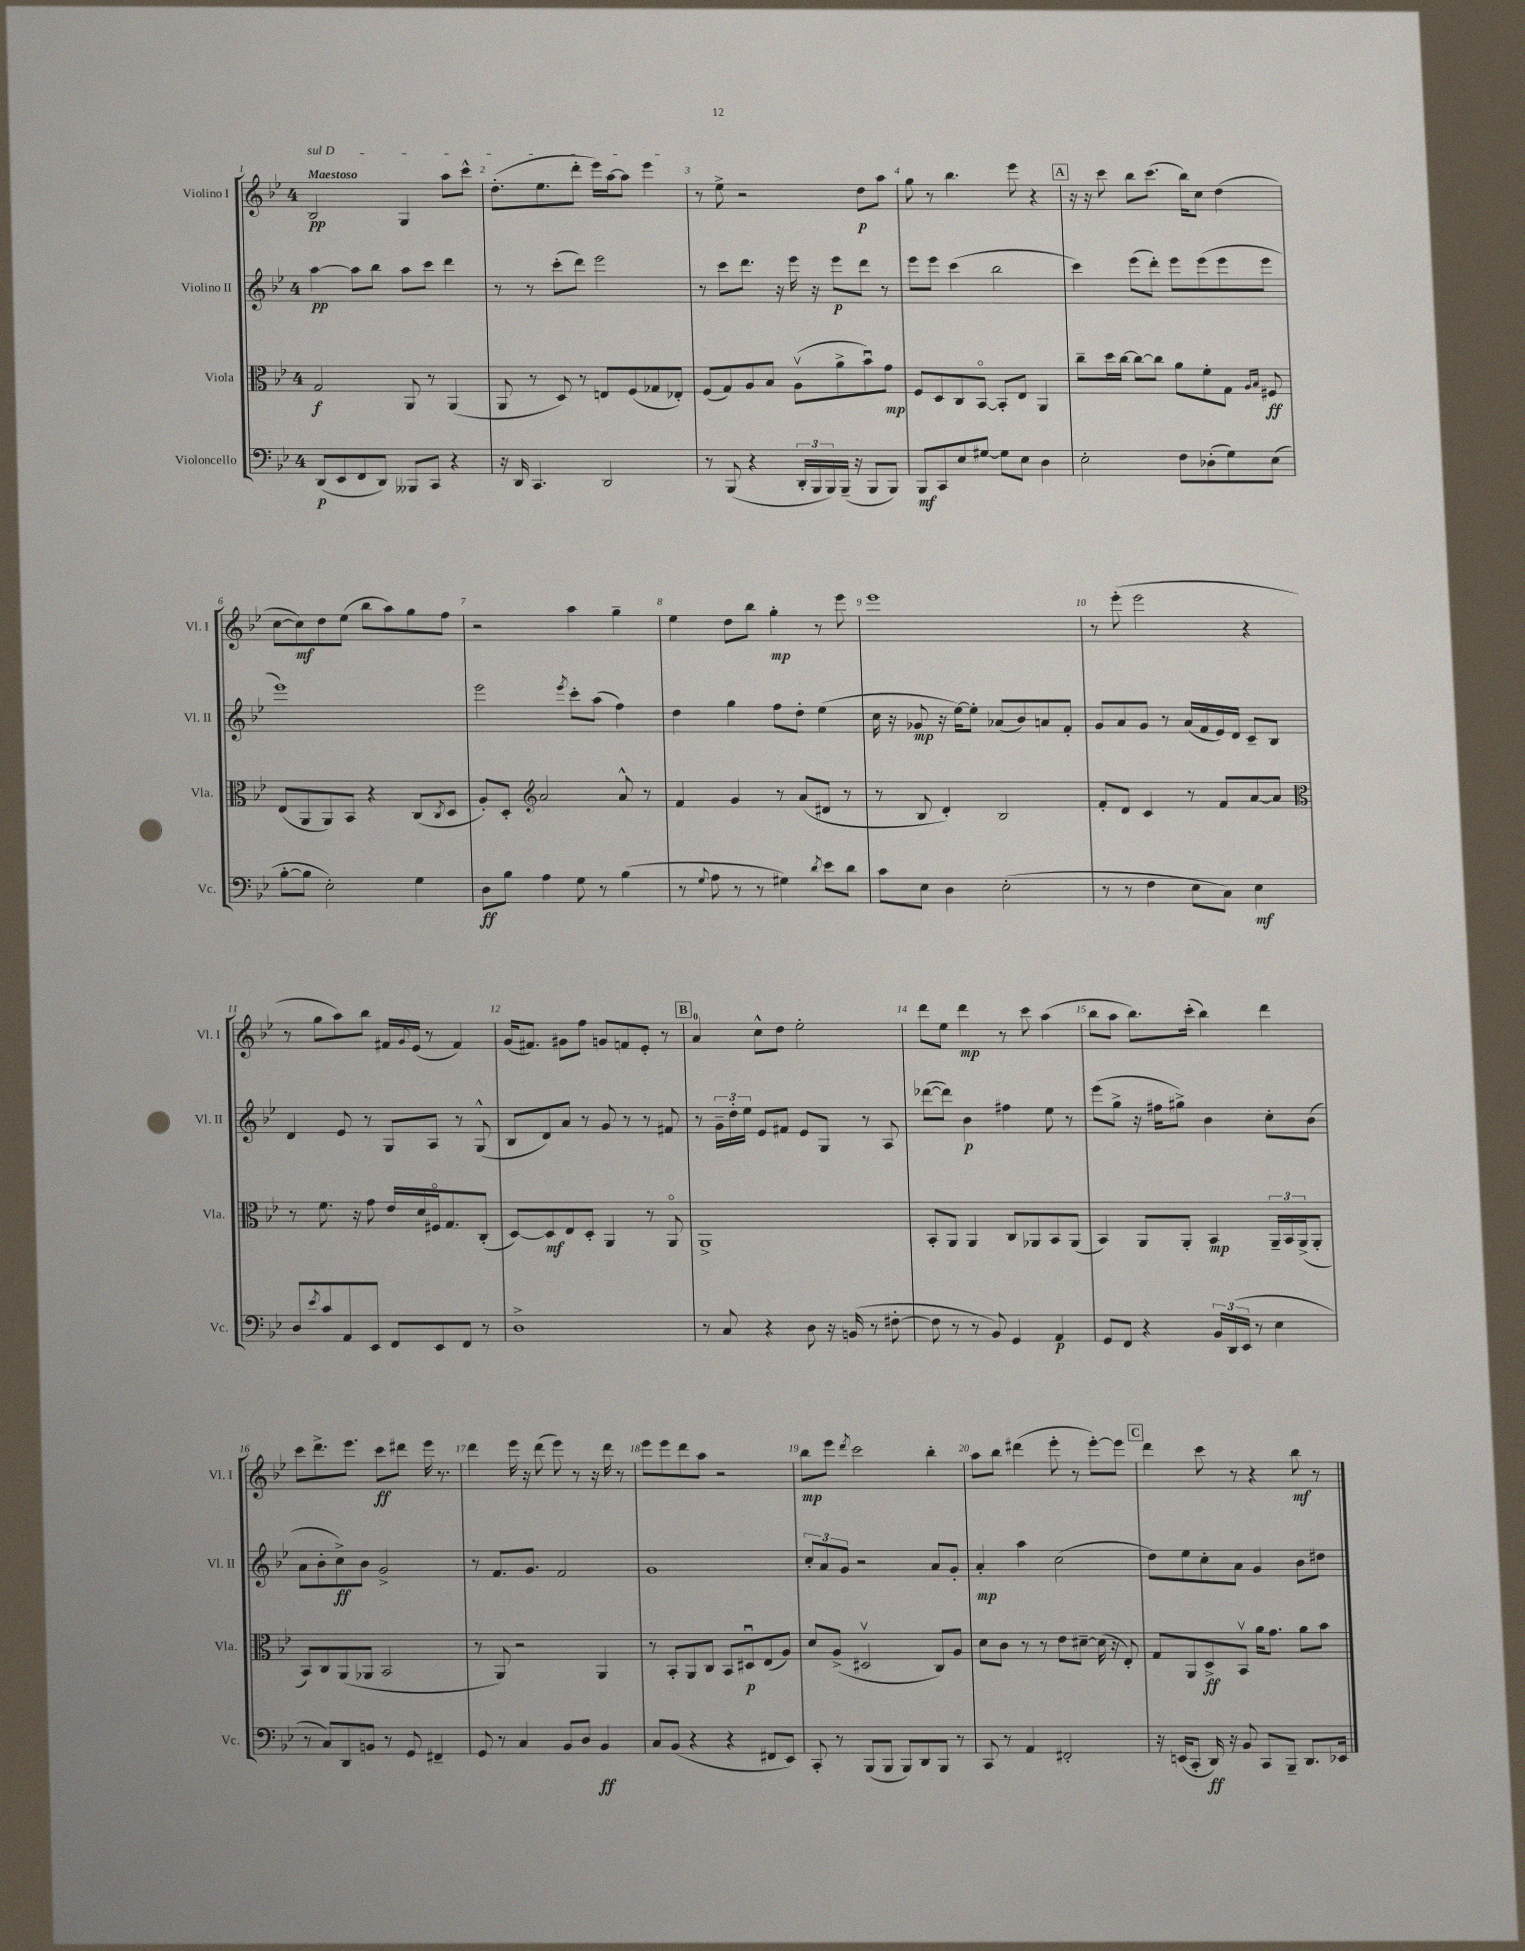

**kern	**dynam	**kern	**dynam	**kern	**dynam	**kern	**dynam
*part4	*part4	*part3	*part3	*part2	*part2	*part1	*part1
*staff4	*staff4	*staff3	*staff3	*staff2	*staff2	*staff1	*staff1
*I"Violoncello	*	*I"Viola	*	*I"Violino II	*	*I"Violino I	*
*I'Vc.	*	*I'Vla.	*	*I'Vl. II	*	*I'Vl. I	*
*clefF4	*	*clefC3	*	*clefG2	*	*clefG2	*
*k[b-e-]	*	*k[b-e-]	*	*k[b-e-]	*	*k[b-e-]	*
*M4/4	*	*M4/4	*	*M4/4	*	*M4/4	*
=1	=1	=1	=1	=1	=1	=1	=1
!	!	!	!	!	!	!LO:TX:a:B:t=Maestoso	!
!	!	!	!	!	!	!LO:TX:a:i:t=sul D	!
(8DD/L	p	2G/	f	[4aa\	pp	2B-/	pp
8EE-/	.	.	.	.	.	.	.
8FF/	.	.	.	8aa\L]	.	.	.
8DD/J)	.	.	.	8bb-\J	.	.	.
8BBB--X/L	.	8AA/	.	8aa\L	.	4G/	.
8CC/J	.	8r	.	8ccc\J	.	.	.
4r	.	(4AA/	.	4ddd\	.	8aa\L	.
.	.	.	.	.	.	8ccc^^\J	.
=2	=2	=2	=2	=2	=2	=2	=2
16r	.	8AA/	.	8r	.	(8.dd'\L	.
16DD/	.	.	.	.	.	.	.
4.CC/	.	8r	.	8r	.	.	.
.	.	.	.	.	.	8.ee-\	.
.	.	8D/)	.	(8ccc'\L	.	.	.
.	.	8r	.	8ddd\J)	.	8ddd'\J	.
2DD/	.	8En/L	.	2eee-\	.	16eee-\LL)	.
.	.	.	.	.	.	[16aa\J	.
.	.	(8F/	.	.	.	8aa\J]	.
.	.	8G-X/	.	.	.	4eee-\	.
.	.	8E-X'/J)	.	.	.	.	.
=3	=3	=3	=3	=3	=3	=3	=3
8r	.	(8F/L	.	8r	.	8r	.
(8BBB-/	.	8G/)	.	8ccc\L	.	8ee-^\	.
4r	.	8A/	.	8.ddd\J	.	2r	.
.	.	8B-/J	.	.	.	.	.
.	.	.	.	16r	.	.	.
24DD'/LL	.	(8Av\L	.	16eee-\	.	.	.
24BBB-/	.	.	.	.	.	.	.
.	.	.	.	16r	.	.	.
24BBB-/)	.	.	.	.	.	.	.
(16BBB-~/JJ	.	8a^\	.	8eee-\L	p	.	.
16r	.	.	.	.	.	.	.
8BBB-/L	.	8b-u\)	.	8ddd\J	.	8dd\L	p
8BBB-/J)	.	8g\J	mp	8r	.	8aa\J	.
=4	=4	=4	=4	=4	=4	=4	=4
8BBB-/L	mf	8F/L	.	8eee-\L	.	8gg\	.
8CC/	.	8D/	.	8eee-\J	.	8r	.
8E-/	.	8C/	.	(4ccc\	.	4.bb-\	.
[8G#X/J	.	[8BB-/J	.	.	.	.	.
8G#\L]	.	8BB-'/L]	.	2bb-\	.	.	.
8E-\J	.	8E-/J	.	.	.	8eee-\	.
4D\	.	4AA/	.	.	.	4r	.
!!LO:REH:place=s1:t=A
=5	=5	=5	=5	=5	=5	=5	=5
2E-'\	.	8cc~\L	.	4ccc\)	.	16r	.
.	.	.	.	.	.	16r	.
.	.	16dd\L	.	.	.	8ccc\	.
.	.	[16cc\JJ	.	.	.	.	.
.	.	8cc\L_	.	(8eee-\L	.	8bb-\L	.
.	.	8cc\J]	.	8ddd'\J)	.	(8.ccc\J	.
8F\L	.	8a\L	.	8eee-\L	.	.	.
.	.	.	.	.	.	16bb-\KL)	.
(8D-X'\	.	8f'\	.	(8eee-\	.	8cc\J	.
8G\)	.	8G\J	.	8eee-\	.	(4dd\	.
.	.	16qqA/LL	.	.	.	.	.
.	.	16qqB-/JJ	.	.	.	.	.
(8E-\J	.	8F#X/	ff	8eee-\J	.	.	.
!!LO:LB:g=z
=6	=6	=6	=6	=6	=6	=6	=6
[8B-'\L	.	(8E-/L	.	1eee-)	.	[8cc\L	.
8B-\J]	.	8AA/	.	.	.	8cc\])	mf
2E-'\)	.	8AA/)	.	.	.	8dd\	.
.	.	8BB-/J	.	.	.	(8ee-\J	.
.	.	4r	.	.	.	8bb-\L	.
.	.	.	.	.	.	8aa\)	.
4G\	.	(8C/L	.	.	.	8gg\	.
.	.	8qC/	.	.	.	.	.
.	.	8D/J	.	.	.	8ff\J	.
=7	=7	=7	=7	=7	=7	=7	=7
8D\L	ff	8A'/L)	.	2eee-\	.	2r	.
8B-\J	.	8D'/J	.	.	.	.	.
*	*	*clefG2	*	*	*	*	*
4A\	.	2a/	.	.	.	.	.
.	.	.	.	8qeee-/	.	.	.
8G\	.	.	.	8ccc'\L	.	4aa\	.
8r	.	.	.	(8aa\J	.	.	.
(4B-\	.	8a^^/	.	4ff\)	.	4gg~\	.
.	.	8r	.	.	.	.	.
=8	=8	=8	=8	=8	=8	=8	=8
8r	.	4f/	.	4dd\	.	4ee-\	.
8qqG/	.	.	.	.	.	.	.
8A\	.	.	.	.	.	.	.
8r	.	4g/	.	4gg\	.	8dd\L	.
8r	.	.	.	.	.	8bb-\J	.
4G#X\)	.	8r	.	8ff\L	.	4gg'\	mp
.	.	(8a/L	.	8dd'\J	.	.	.
8qd/	.	.	.	.	.	.	.
8e-\L	.	8d#X/J	.	(4ee-\	.	8r	.
8d\J	.	8r	.	.	.	8eee-\	.
=9	=9	=9	=9	=9	=9	=9	=9
8c\L	.	8r	.	16cc\	.	1eee-	.
.	.	.	.	16r	.	.	.
8E-\J	.	8B-/	.	8g-X/	mp	.	.
4D\	.	4d'/)	.	16r	.	.	.
.	.	.	.	[16ee-\KL)	.	.	.
.	.	.	.	8ee-'\J]	.	.	.
(2E-'\	.	2B-/	.	(8a-X/L	.	.	.
.	.	.	.	8b-/)	.	.	.
.	.	.	.	8an/	.	.	.
.	.	.	.	8f'/J	.	.	.
=10	=10	=10	=10	=10	=10	=10	=10
8r	.	8f'/L	.	8g/L	.	8r	.
8r	.	8d/J	.	8a/	.	(8eee-'\	.
4F\	.	4c/	.	8g/J	.	2eee-\	.
.	.	.	.	8r	.	.	.
8E-\L	.	8r	.	(16a/LL	.	.	.
.	.	.	.	16f/	.	.	.
8C\J)	.	8f/L	.	16e-/)	.	.	.
.	.	.	.	16d/JJ	.	.	.
4E-\	mf	[8a/	.	8c~/L	.	4r	.
.	.	8a/J]	.	8B-/J	.	.	.
!!LO:LB:g=z
=11	=11	=11	=11	=11	=11	=11	=11
*	*	*clefC3	*	*	*	*	*
8D/L	.	8r	.	4d/	.	8r	.
8qe-/	.	.	.	.	.	.	.
8c/	.	8.f\	.	.	.	8gg\L	.
8AA/	.	.	.	8e-/	.	8aa\)	.
.	.	16r	.	.	.	.	.
8EE-/J	.	8g\	.	8r	.	8bb-\J	.
8FF/L	.	16e-/LL	.	8G/L	.	16f#X/LL	.
.	.	.	.	.	.	8qqg/	.
.	.	16d/	.	.	.	(16e-/JJ	.
8EE-/	.	16F#X/J	.	8A/J	.	8r	.
.	.	8.G/	.	.	.	.	.
8FF/J	.	.	.	8r	.	4f#/)	.
8r	.	(8C'/J	.	(8G^^/	.	.	.
=12	=12	=12	=12	=12	=12	=12	=12
1D^	.	[8D/L)	.	8B-/L	.	(16g/KL	.
.	.	.	.	.	.	8.f#X/J)	.
.	.	8D/]	mf	8d/)	.	.	.
.	.	8E-/	.	8a/J	.	8g#X\L	.
.	.	8D'/J	.	8r	.	8ff\J	.
.	.	4AA/	.	8g/	.	8gn/L	.
.	.	.	.	8r	.	8fn/	.
.	.	8r	.	8r	.	8e-'/J	.
.	.	8AA/	.	8f#X/	.	8r	.
!!LO:REH:place=s1:t=B
=13	=13	=13	=13	=13	=13	=13	=13
8r	.	1AA^	.	8r	.	4a/	.
8C/	.	.	.	24g~\LL	.	.	.
.	.	.	.	24dd'\	.	.	.
.	.	.	.	24ee-\JJ	.	.	.
4r	.	.	.	8e-/L	.	8cc^^\L	.
.	.	.	.	8f#X/J	.	8dd\J	.
8D\	.	.	.	8e-/L	.	2ee-'\	.
16r	.	.	.	8G/J	.	.	.
(16BBn/	.	.	.	.	.	.	.
8r	.	.	.	8r	.	.	.
[8F#X'\	.	.	.	8A/	.	.	.
=14	=14	=14	=14	=14	=14	=14	=14
8F#\]	.	8BB-'/L	.	([8ddd-X\L	.	8ddd\L	.
8r	.	8AA/J	.	8ddd-\J])	.	8ee-\J	.
8r	.	4AA/	.	4b-\	p	4ddd\	mp
8BB-/)	.	.	.	.	.	.	.
4GG/	.	8C/L	.	4ff#X\	.	8r	.
.	.	8AA-X/	.	.	.	8ccc\	.
4AA/	p	8BB-/	.	8ee-\	.	(4aa\	.
.	.	(8AA-/J	.	8r	.	.	.
=15	=15	=15	=15	=15	=15	=15	=15
8GG/L	.	4BB-/)	.	(8eee-\L	.	8bb-\L	.
8FF/J	.	.	.	8gg^\J	.	8aa\J	.
4r	.	8AA/L	.	16r	.	8.bb-\L)	.
.	.	.	.	16ff#X\KL	.	.	.
.	.	8AA'/J	.	8gg#X^\J)	.	.	.
.	.	.	.	.	.	(16ccc'\Jk	.
24BB-/LL	.	4BB-/	mp	4b-\	.	4bb-\)	.
(24DD/	.	.	.	.	.	.	.
24EE-/JJ	.	.	.	.	.	.	.
8r	.	.	.	.	.	.	.
4E-\	.	24AA~/LL	.	8cc'\L	.	4ddd\	.
.	.	24BB-/	.	.	.	.	.
.	.	(24AA^/J	.	.	.	.	.
.	.	8AA'/J	.	(8b-\J	.	.	.
!!LO:LB:g=z
=16	=16	=16	=16	=16	=16	=16	=16
8r	.	8BB-/L)	.	8a\L	.	8ccc\L	.
8C/L)	.	8C/	.	8b-'\	.	8.ddd^\	.
8DD/	.	(8AA/	.	8cc^\)	ff	.	.
.	.	.	.	.	.	8.eee-\J	.
8BBn/J	.	8AA-X/J	.	8b-\J	.	.	.
8r	.	2BB-/	.	2g^/	.	8ccc\L	ff
8GG/	.	.	.	.	.	8ddd#X\J	.
4FF#X~/	.	.	.	.	.	16eee-\	.
.	.	.	.	.	.	8.r	.
=17	=17	=17	=17	=17	=17	=17	=17
8GG/	.	8r	.	8r	.	4ddd\	.
8r	.	8AA/)	.	8.f/L	.	.	.
4C/	.	2r	.	.	.	16eee-\	.
.	.	.	.	8.g/J	.	16r	.
.	.	.	.	.	.	(8ddd\	.
8BB-/L	.	.	.	2f/	.	8eee-\)	.
8D/J	.	.	.	.	.	8r	.
4BB-/	ff	4AA/	.	.	.	16r	.
.	.	.	.	.	.	16ddd\	.
.	.	.	.	.	.	8r	.
=18	=18	=18	=18	=18	=18	=18	=18
8C/L	.	8r	.	1g	.	8eee-\L	.
(8BB-/J	.	8BB-'/L	.	.	.	8eee-\	.
4r	.	8AA/	.	.	.	8ddd\	.
.	.	8C/J	.	.	.	8aa\J	.
4r	.	8BB-/L	.	.	.	2r	.
.	.	8D#Xu/	p	.	.	.	.
8FF#X/L	.	(8E-/	.	.	.	.	.
8EE-/J)	.	8A/J)	.	.	.	.	.
=19	=19	=19	=19	=19	=19	=19	=19
8CC'/	.	8d/L	.	12cc'/L	.	8bb-\L	mp
.	.	.	.	12a/	.	.	.
8r	.	(8A^/J	.	.	.	8eee-\J	.
.	.	.	.	12g/J	.	.	.
.	.	.	.	.	.	8qddd/	.
(8BBB-/L	.	2D#Xv/	.	2r	.	2ccc\	.
8BBB-/J	.	.	.	.	.	.	.
8BBB-/L)	.	.	.	.	.	.	.
8DD/	.	.	.	.	.	.	.
8BBB-/J	.	8C/L)	.	8a/L	.	4bb-'\	.
8r	.	8A/J	.	8g'/J	.	.	.
=20	=20	=20	=20	=20	=20	=20	=20
8CC/	.	8d\L	.	4a'/	mp	8aa\L	.
8r	.	8c\J	.	.	.	8bb-\J	.
4AA/	.	8r	.	4aa\	.	(4ddd#X\	.
.	.	8r	.	.	.	.	.
2FF#X'/	.	8e-\L	.	(2cc\	.	8eee-'\	.
.	.	[8d#X~\J	.	.	.	8r	.
.	.	(16d#\]	.	.	.	[8eee-'\L)	.
.	.	16r	.	.	.	.	.
.	.	8E-'/)	.	.	.	8eee-\J]	.
!!LO:REH:place=s1:t=C
=21	=21	=21	=21	=21	=21	=21	=21
16r	.	8G/L	.	8dd\L)	.	4ddd\	.
(16EEn/KL	.	.	.	.	.	.	.
8CC'/J	.	8AA/	.	8ee-\	.	.	.
16DD/)	ff	8D^/	ff	8cc'\	.	8ccc\	.
16r	.	.	.	.	.	.	.
8BB-/	.	8BB-v/J	.	8a\J	.	8r	.
8CC/L	.	16a\KL	.	4g/	.	4r	.
.	.	8.g\J	.	.	.	.	.
8BBB-~/J	.	.	.	.	.	.	.
8.DD/L	.	8a\L	.	8b-\L	.	8bb-\	mf
.	.	8b-\J	.	8dd#X\J	.	8r	.
16EE-X/Jk	.	.	.	.	.	.	.
==	==	==	==	==	==	==	==
*-	*-	*-	*-	*-	*-	*-	*-
